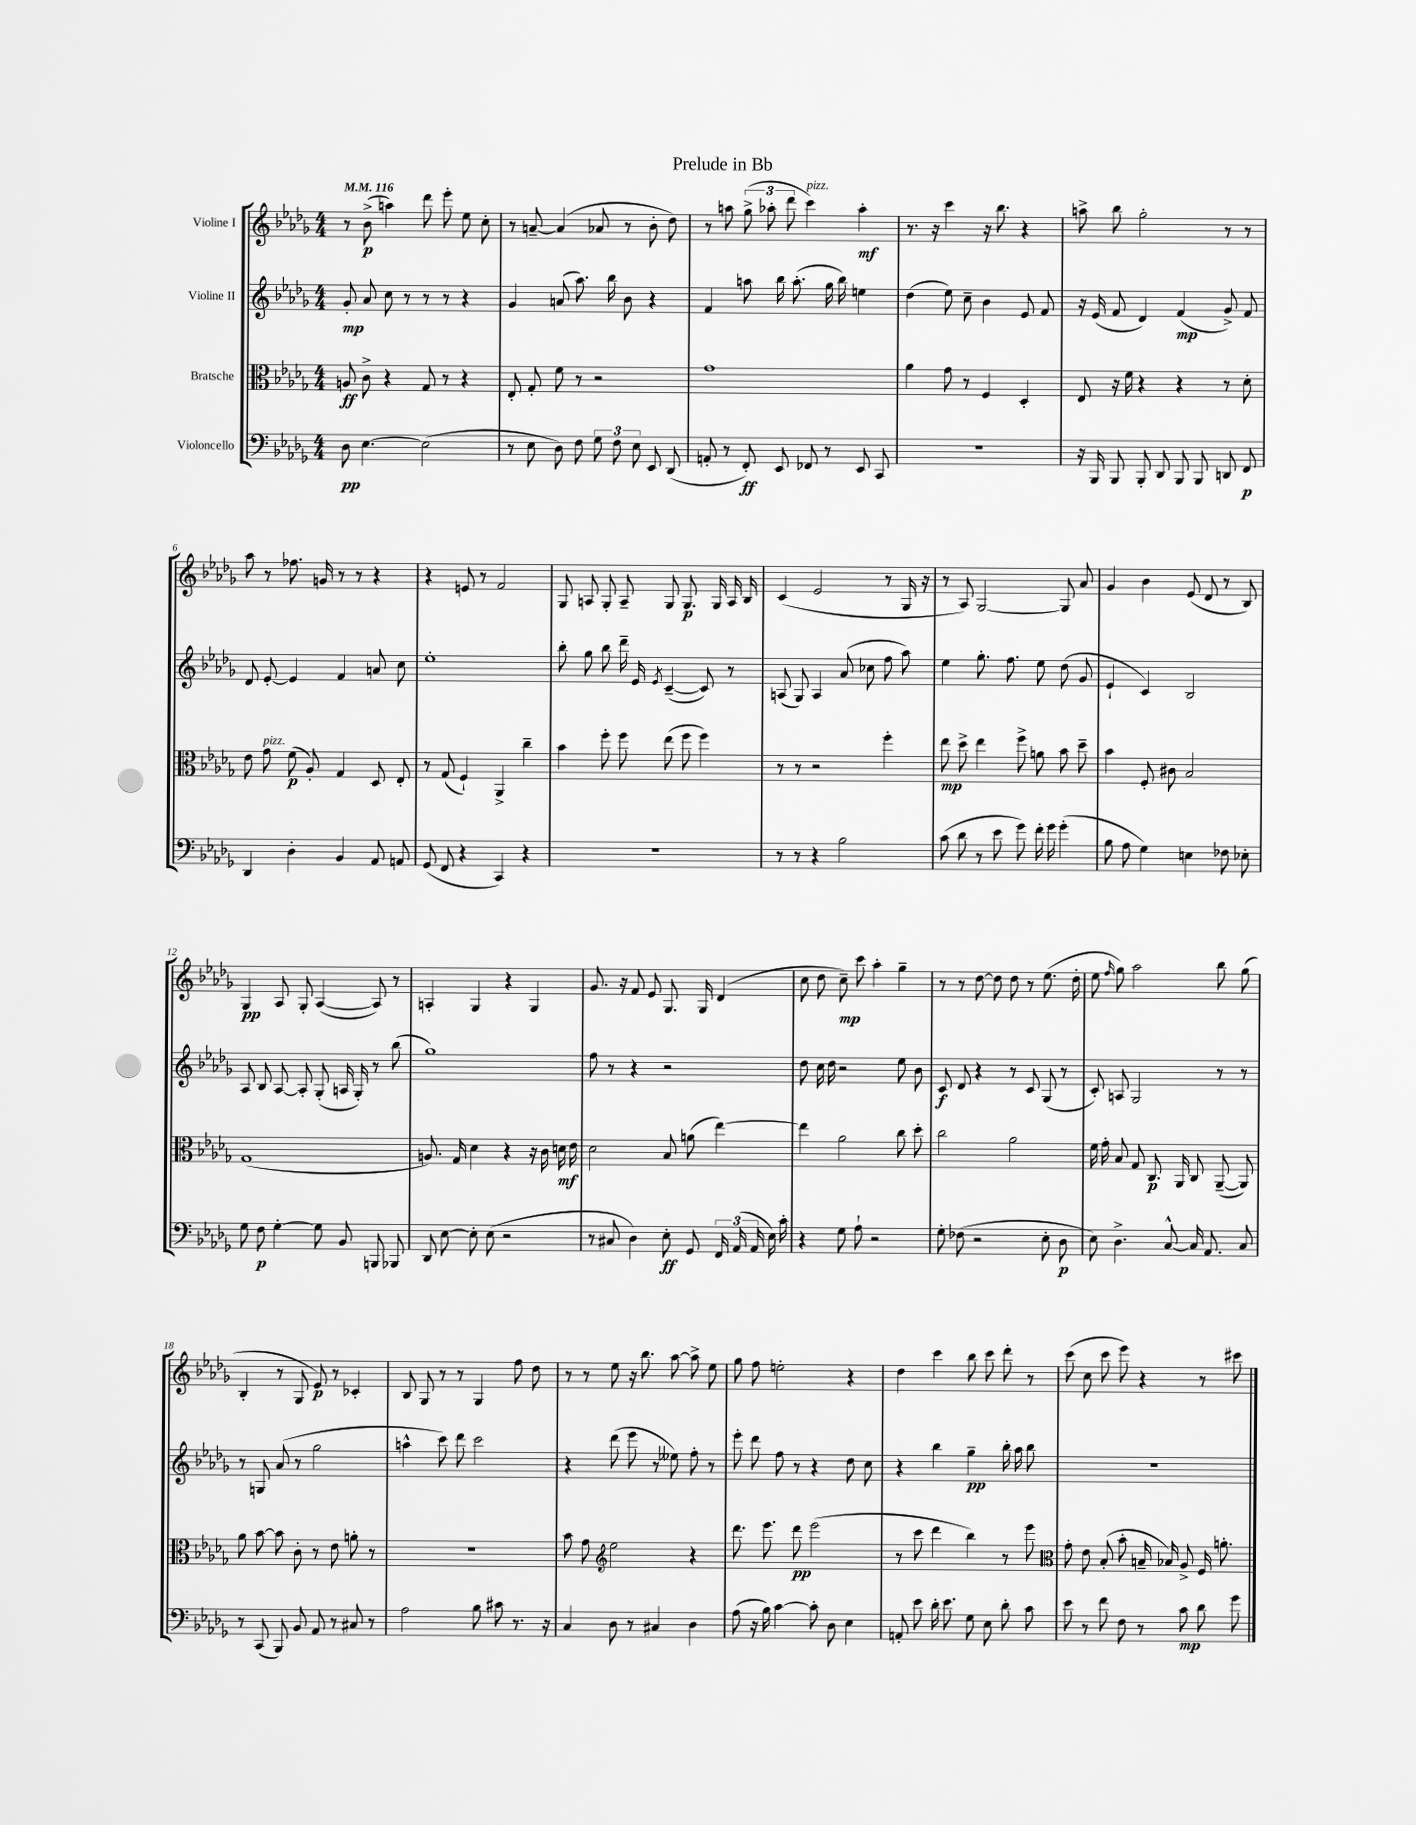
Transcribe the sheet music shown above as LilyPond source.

\header { title = "Prelude in Bb" }
<<
\new StaffGroup <<
\new Staff = "s0" \with { instrumentName = "Violine I" } {
    \clef treble \key des \major \numericTimeSignature \time 4/4 \tempo 4 = 116
    \autoBeamOff r8 bes'8->\p( a''4) des'''8 ees'''8-. ees''8 c''8-. |
    r8 a'8~-- a'4( aes'8 r8 bes'8-. des''8) |
    r8 a''8 \tuplet 3/2 { ges''8->( aes''8-. des'''8 } c'''4^\markup { \italic "pizz." }) aes''4-.\mf |
    r8. r16 c'''4 r16 bes''8. r4 |
    a''8-> bes''8 ges''2-. r8 r8 |
    aes''8 r8 fes''8. g'16 r8 r8 r4 |
    r4 e'8 r8 f'2 |
    ges8 a8 ges8-. a8-- ges8 ges8.\p ges16 a16 bes16 |
    c'4( ees'2 r8 ges16 r16 |
    r8 aes8) ges2~ ges8 aes'8 |
    ges'4 bes'4 ees'8( des'8 r8 bes8) |
    ges4\pp aes8 ges8-. aes4~( aes8) r8 |
    a4-. ges4 r4 ges4 |
    ges'8. r16 f'8 ees'8 ges8. ges16 des'4( |
    c''8 des''8 c''8--\mp) c'''8 aes''4-. ges''4-- |
    r8 r8 des''8~ des''8 des''8 r8 ees''8.( des''16-. |
    ees''8 \grace { f''16 } ges''8) aes''2 bes''8 ges''8( |
    bes4-. r8 ges8 ees'8\p) r8 ces'4-. |
    bes8 ges8 r8 r8 ges4 f''8 des''8 |
    r8 r8 ees''8 r16 bes''8. aes''8~ aes''8-> ees''8 |
    ges''8 f''8 e''2-. r4 |
    des''4 c'''4 bes''8 c'''8 des'''8-. r8 |
    c'''8( c''8 c'''8 ees'''8) r4 r8 cis'''8 \bar "|." |
}
\new Staff = "s1" \with { instrumentName = "Violine II" } {
    \clef treble \key des \major \numericTimeSignature \time 4/4
    \autoBeamOff ges'8-.\mp aes'8 c''8 r8 r8 r8 r4 |
    ges'4 a'8( aes''8.) bes''16 bes'8 r4 |
    f'4 a''8 bes''16 a''8.-.( ges''16 bes''16) e''4 |
    des''4( ees''8) c''8-- bes'4 ees'8 f'8 |
    r16 ees'16( f'8 des'4) f'4\mp( ges'8->) f'8 |
    des'8 ees'8~-. ees'4 f'4 a'8 c''8 |
    ees''1-. |
    bes''8-. ges''8 bes''8 des'''16-- ees'16 \acciaccatura { ees'8 } c'4~--( c'8) r8 |
    a8( ges8) a4 aes'8( ces''8 f''8 aes''8) |
    ees''4 ges''8.-. f''8. ees''8 des''8( ges'8 |
    ees'4-! c'4) bes2 |
    aes8 bes8 aes8~ aes8-. ges8-.( a16 ges16-.) r8 bes''8( |
    ges''1) |
    f''8 r8 r4 r2 |
    des''8 c''16 des''16 r2 ees''8 bes'8 |
    c'8\f des'8 r4 r8 c'8 ges8( r8 |
    c'8-.) a8 ges2 r8 r8 |
    r8 g8 aes'8( r8 ges''2 |
    a''4-^ c'''8) des'''8 c'''2 |
    r4 des'''8( ees'''8 r8 eeses''8) f''8-. r8 |
    ees'''8-. des'''8 f''8 r8 r4 des''8 c''8 |
    r4 bes''4 ges''4--\pp bes''16-. aes''16 bes''8 |
    R1 \bar "|." |
}
\new Staff = "s2" \with { instrumentName = "Bratsche" } {
    \clef alto \key des \major \numericTimeSignature \time 4/4
    \autoBeamOff a8\ff c'8-> r4 ges8 r8 r4 |
    ees8-. ges8-. f'8 r8 r2 |
    ges'1 |
    aes'4 ges'8 r8 f4 des4-. |
    ees8 r16 f'16 r4 r4 r8 des'8-. |
    ees'8 ges'8^\markup { \italic "pizz." } f'8\p( aes8-.) ges4 des8 ees8-. |
    r8 ges8( f4-!) aes,4-> c''4-- |
    bes'4 f''8-. f''8 ees''8( f''8 f''4) |
    r8 r8 r2 f''4-. |
    ees''8\mp des''8-> ees''4 f''8-> a'8 bes'8 des''8-- |
    bes'4 f8-. cis'8 bes2 |
    ges1( |
    a8.) ges16 des'4 r4 r16 c'16 d'16\mf ees'16 |
    des'2 bes8 a'8( ees''4~) |
    ees''4 aes'2 c''8 des''8-. |
    c''2 aes'2 |
    f'16 ges'16-. bes8 ges8 c8.\p aes,16 c8 aes,8~--( aes,8) |
    aes'8 bes'8~ bes'8 c'8-. r8 ees'8 a'8-. r8 |
    R1 |
    bes'8 ges'8 \clef treble ees''2 r4 |
    des'''8. ees'''8. des'''8\pp ees'''2( |
    r8 c'''8 des'''4 bes''4) r8 ees'''8 |
    \clef alto ges'8-. ees'8 bes8-.( bes'8-. b16-- bes16) aes8-> f16 a'8.-. \bar "|." |
}
\new Staff = "s3" \with { instrumentName = "Violoncello" } {
    \clef bass \key des \major \numericTimeSignature \time 4/4
    \autoBeamOff des8\pp ees4.~ ees2( |
    r8 ees8 des8) f8 \tuplet 3/2 { ges8 f8 ees8 } ees,8 des,8( |
    a,8-. r8 f,8-.\ff) ees,8 fes,8 r8 ees,8 c,8 |
    R1 |
    r16 bes,,16 bes,,8 bes,,8-. des,8 bes,,8 bes,,8 d,8 f,8\p |
    des,4 des4-. bes,4 aes,8 a,8 |
    ges,8( f,8 r4 c,4) r4 |
    R1 |
    r8 r8 r4 bes2 |
    c'8( des'8 r8 ees'8 ges'8) f'16-. ges'16 ges'4-.( |
    bes8 aes8 ges4) e4 fes8 ees8-. |
    ges8 f8\p ges4~-. ges8 bes,8 b,,8 bes,,8 |
    des,8 ees8~ ees8-. ees8( r2 |
    r8 cis8 des4) ees8-.\ff ges,8 \tuplet 3/2 { f,16 aes,16( aes,16 } ees16) c'16-. |
    r4 ges8 aes8-! r2 |
    ges8-. fes8( r2 ees8-. des8\p |
    ees8) des4.-> c8~-^ c16 aes,8. c8 |
    r8 c,8( bes,,8) bes,8 aes,8 r8 cis8 r8 |
    aes2 bes8 cis'8 r8. r16 |
    c4 des8 r8 cis4 des4 |
    aes8( r16 bes16) c'4~ c'8-. des8 ees4 |
    a,8-. ees'8 des'16-. ees'8. ges8 ees8 des'8-. c'8 |
    ees'8 r8 f'8 f8 r8 c'8\mp des'8 ges'8 \bar "|." |
}
>>
>>
